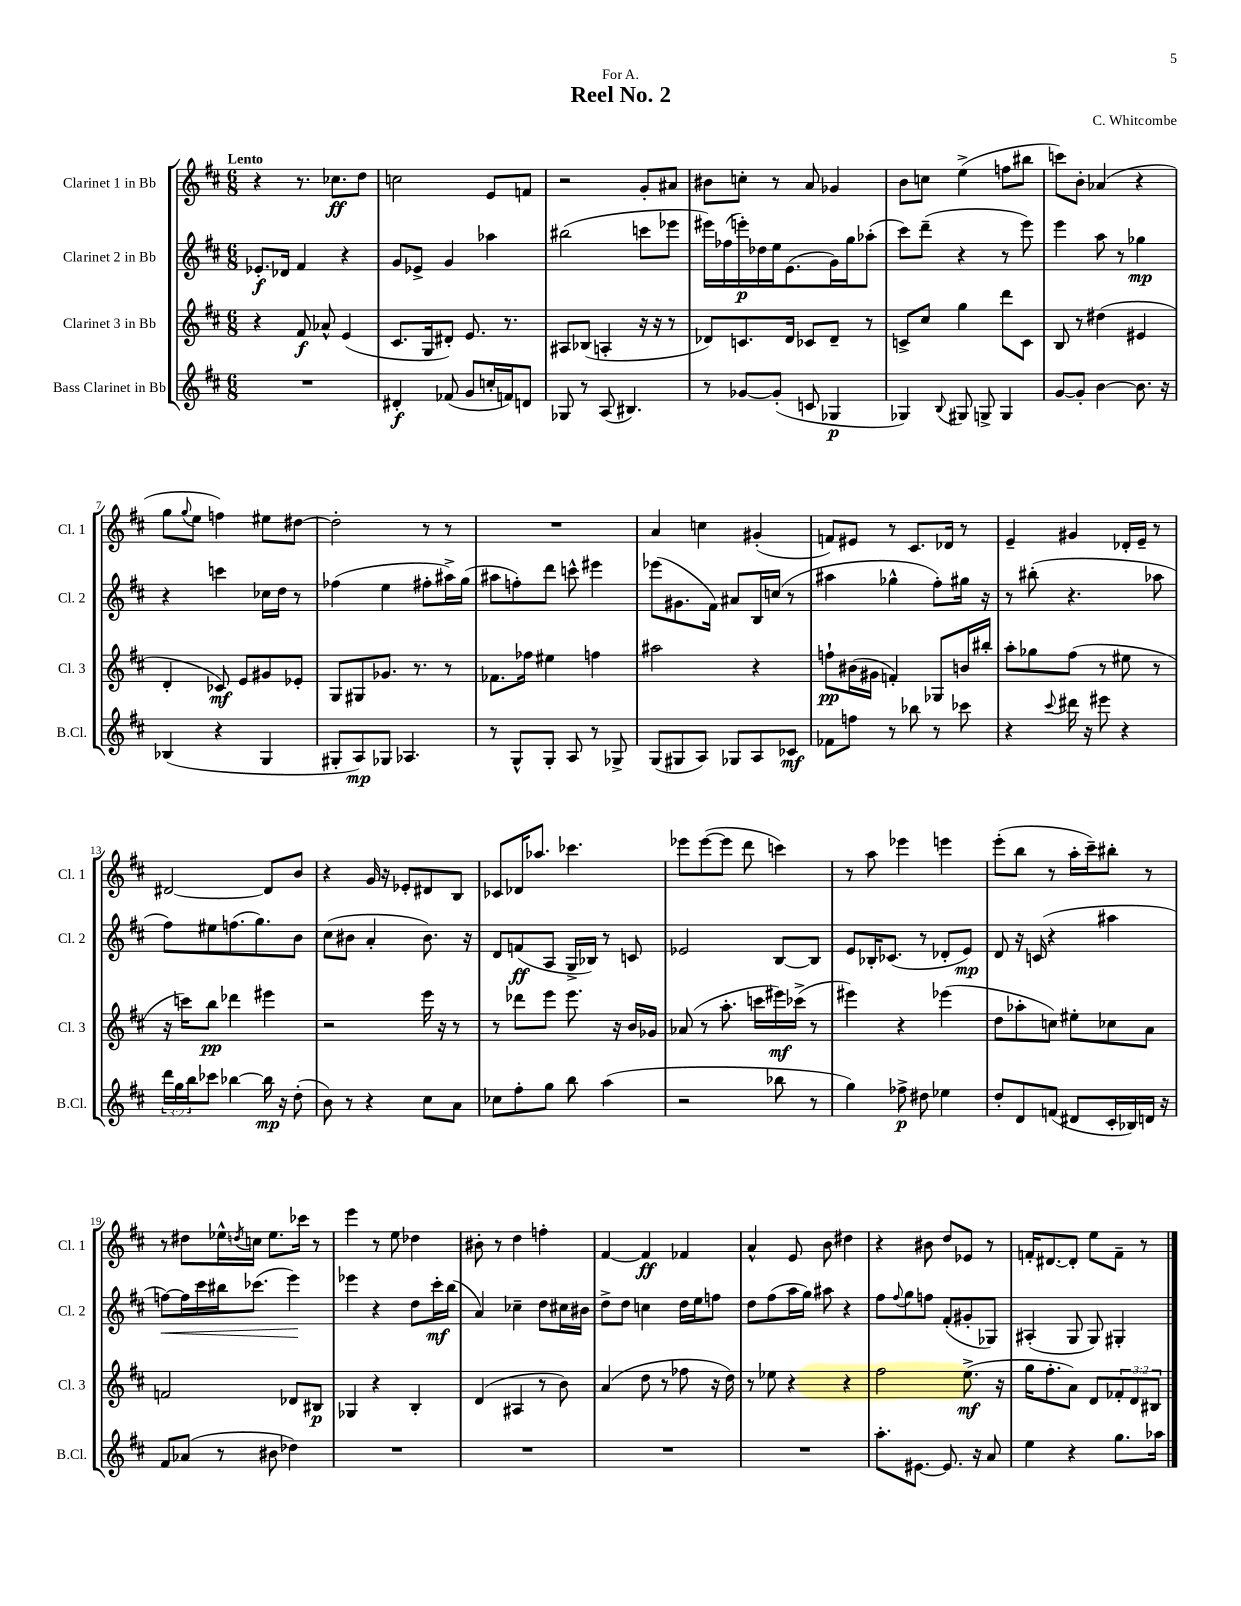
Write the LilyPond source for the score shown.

\header { title = "Reel No. 2" composer = "C. Whitcombe" dedication = "For A." }
<<
\new StaffGroup <<
\new Staff = "s0" \with { instrumentName = "Clarinet 1 in Bb" shortInstrumentName = "Cl. 1" } {
    \clef treble \key d \major \numericTimeSignature \time 6/8 \tempo "Lento"
    r4 r8. ces''8.\ff d''8 |
    c''2 e'8 f'8 |
    r2 g'8-. ais'8 |
    bis'8 c''8-. r8 a'8 ges'4 |
    b'8 c''8 e''4->( f''8 bis''8 |
    c'''8) b'8-. aes'4( r4 |
    g''8 \appoggiatura { g''8 } e''8 f''4) eis''8 dis''8~ |
    dis''2-. r8 r8 |
    R2. |
    a'4 c''4 gis'4-.( |
    f'8) eis'8 r8 cis'8. des'16 r8 |
    e'4-- gis'4 des'16-. e'16-- r8 |
    dis'2~ dis'8 b'8 |
    r4 g'16 r16 ees'8-. dis'8 b8 |
    ces'8 des'16 aes''8. ces'''4. |
    ees'''8 ees'''8~( ees'''8 d'''8 c'''4) |
    r8 a''8 ees'''4 e'''4 |
    e'''8-.( b''8 r8 a''16-. cis'''16--) bis''8-. r8 |
    r8 dis''8 ees''16-^ \acciaccatura { d''8 } c''16 ees''8. ces'''16 r8 |
    e'''4 r8 e''8 des''4 |
    bis'8-. r8 d''4 f''4-. |
    fis'4~ fis'4\ff fes'4 |
    a'4-^ e'8 b'8 dis''4 |
    r4 bis'8 d''8 ees'8 r8 |
    f'16-. dis'8.~ dis'8-. e''8 f'8-- r8 \bar "|." |
}
\new Staff = "s1" \with { instrumentName = "Clarinet 2 in Bb" shortInstrumentName = "Cl. 2" } {
    \clef treble \key d \major \numericTimeSignature \time 6/8
    ees'8.-.\f des'16 fis'4 r4 |
    g'8 ees'8-> g'4 aes''4 |
    bis''2( c'''8 ees'''8 |
    eis'''16) fes''16( e'''16-.\p) des''16 e''16 e'8.( g'16) g''16 aes''8-.( |
    cis'''8) d'''8--( r4 r8 e'''8) |
    e'''4 a''8 r8 ges''4\mp |
    r4 c'''4 ces''16 d''16 r8 |
    fes''4( e''4 fis''8-. ais''16->) g''16( |
    ais''8 f''8-.) d'''8 c'''8-^ eis'''4 |
    ees'''8( gis'8. fis'16) ais'8 b16 c''16( r8 |
    ais''4 ges''4-^ fis''8-.) gis''16 r16 |
    r8 bis''8-.( r4. aes''8 |
    fis''8) eis''8 f''8.( g''8.) b'8 |
    cis''8( bis'8 a'4-. bis'8.) r16 |
    d'8 f'8\ff( a8 g16-> bes16) r8 c'8 |
    ees'2 b8~ b8 |
    e'8 bes16-. ces'8.( r8 des'8-. e'8\mp) |
    d'8 r16 c'16( r4 ais''4 |
    f''8~\<) f''16 cis'''16 bis''16 ces'''8.( e'''4\!) |
    ees'''4 r4 d''8 cis'''16-.\mf b''16( |
    a'4) ces''4-- d''8 cis''16 bis'16 |
    d''8-> d''8 c''4 d''16 e''16 f''8 |
    d''8 fis''8( a''16 g''16) ais''8 r4 |
    fis''8 \appoggiatura { fis''8 } g''8 f''8 fis'8-.( gis'8-. ges8) |
    ais4-.( g8 g8) gis4-. \bar "|." |
}
\new Staff = "s2" \with { instrumentName = "Clarinet 3 in Bb" shortInstrumentName = "Cl. 3" } {
    \clef treble \key d \major \numericTimeSignature \time 6/8 \override Staff.TupletNumber.text = #tuplet-number::calc-fraction-text
    r4 fis'8\f aes'8-^ e'4( |
    cis'8. g16 dis'8-.) e'8. r8. |
    ais8 bes8( a4-. r16 r16 r8 |
    des'8) c'8. des'16 ces'8 des'8-- r8 |
    c'8-> cis''8 g''4 d'''8 c'8 |
    b8 r8 dis''4( eis'4 |
    d'4-. ces'8\mf) e'8 gis'8 ees'8-. |
    g8 gis8 ges'8. r8. r8 |
    fes'8. fes''16 eis''4 f''4 |
    ais''2 r4 |
    f''8-!\pp bis'16( gis'16 f'4-.) ges8 b'16 bis''16-. |
    a''8-. ges''8 fis''8( r8 eis''8 r8 |
    r16 c'''16) b''8\pp des'''4 eis'''4 |
    r2 e'''16 r16 r8 |
    r8 des'''8 e'''8 e'''8. r16 b'16 ges'16 |
    aes'8( r8 a''8.-. c'''16 eis'''16\mf) ces'''16->( r8 |
    eis'''4) r4 ees'''4( |
    d''8 aes''8-. c''8) eis''8-. ces''8 a'8 |
    f'2 des'8 bis8\p |
    ges4 r4 b4-. |
    d'4( ais4 r8 b'8) |
    a'4( d''8 r8 fes''8 r16 d''16) |
    r8 ees''8 r4 r4 |
    fis''2 e''8.->\mf( r16 |
    g''16 fis''8.-. a'8) d'8 \tuplet 3/2 { fes'8-. d'8 bis8 } \bar "|." |
}
\new Staff = "s3" \with { instrumentName = "Bass Clarinet in Bb" shortInstrumentName = "B.Cl." } {
    \clef treble \key d \major \numericTimeSignature \time 6/8 \override Staff.TupletNumber.text = #tuplet-number::calc-fraction-text
    R2. |
    dis'4-.\f fes'8( g'8 c''16-. f'16) d'8 |
    ges8 r8 a8( bis4.) |
    r8 ges'8~ ges'8-.( c'8 ges4\p |
    ges4) \appoggiatura { b8 } gis8 g8-> g4 |
    g'8~ g'8-. b'4~ b'8. r16 |
    bes4( r4 g4 |
    gis8-. a8\mp) ges8 aes4. |
    r8 g8-^ g8-. a8 r8 ges8-> |
    g8( gis8 a8) ges8 a8 ces'8\mf |
    fes'8 f''8 r8 bes''8 r8 ces'''8 |
    r4 \appoggiatura { cis'''8 } dis'''16 r16 eis'''8 r4 |
    \tuplet 3/2 { d'''16 g''16 b''16 } ces'''8 bes''4~ bes''16\mp r16 d''8-.( |
    b'8) r8 r4 cis''8 a'8 |
    ces''8 fis''8-. g''8 b''8 a''4( |
    r2 bes''8 r8 |
    g''4) fes''8->\p dis''8 ees''4 |
    d''8-. d'8 f'8( dis'8 cis'16-. bes16) d'16 r16 |
    fis'8 aes'8( r8 bis'8 des''4) |
    R2. |
    R2. |
    R2. |
    R2. |
    a''8.-. eis'8.~ eis'8. r16 a'8 |
    e''4 r4 g''8. aes''16 \bar "|." |
}
>>
>>
